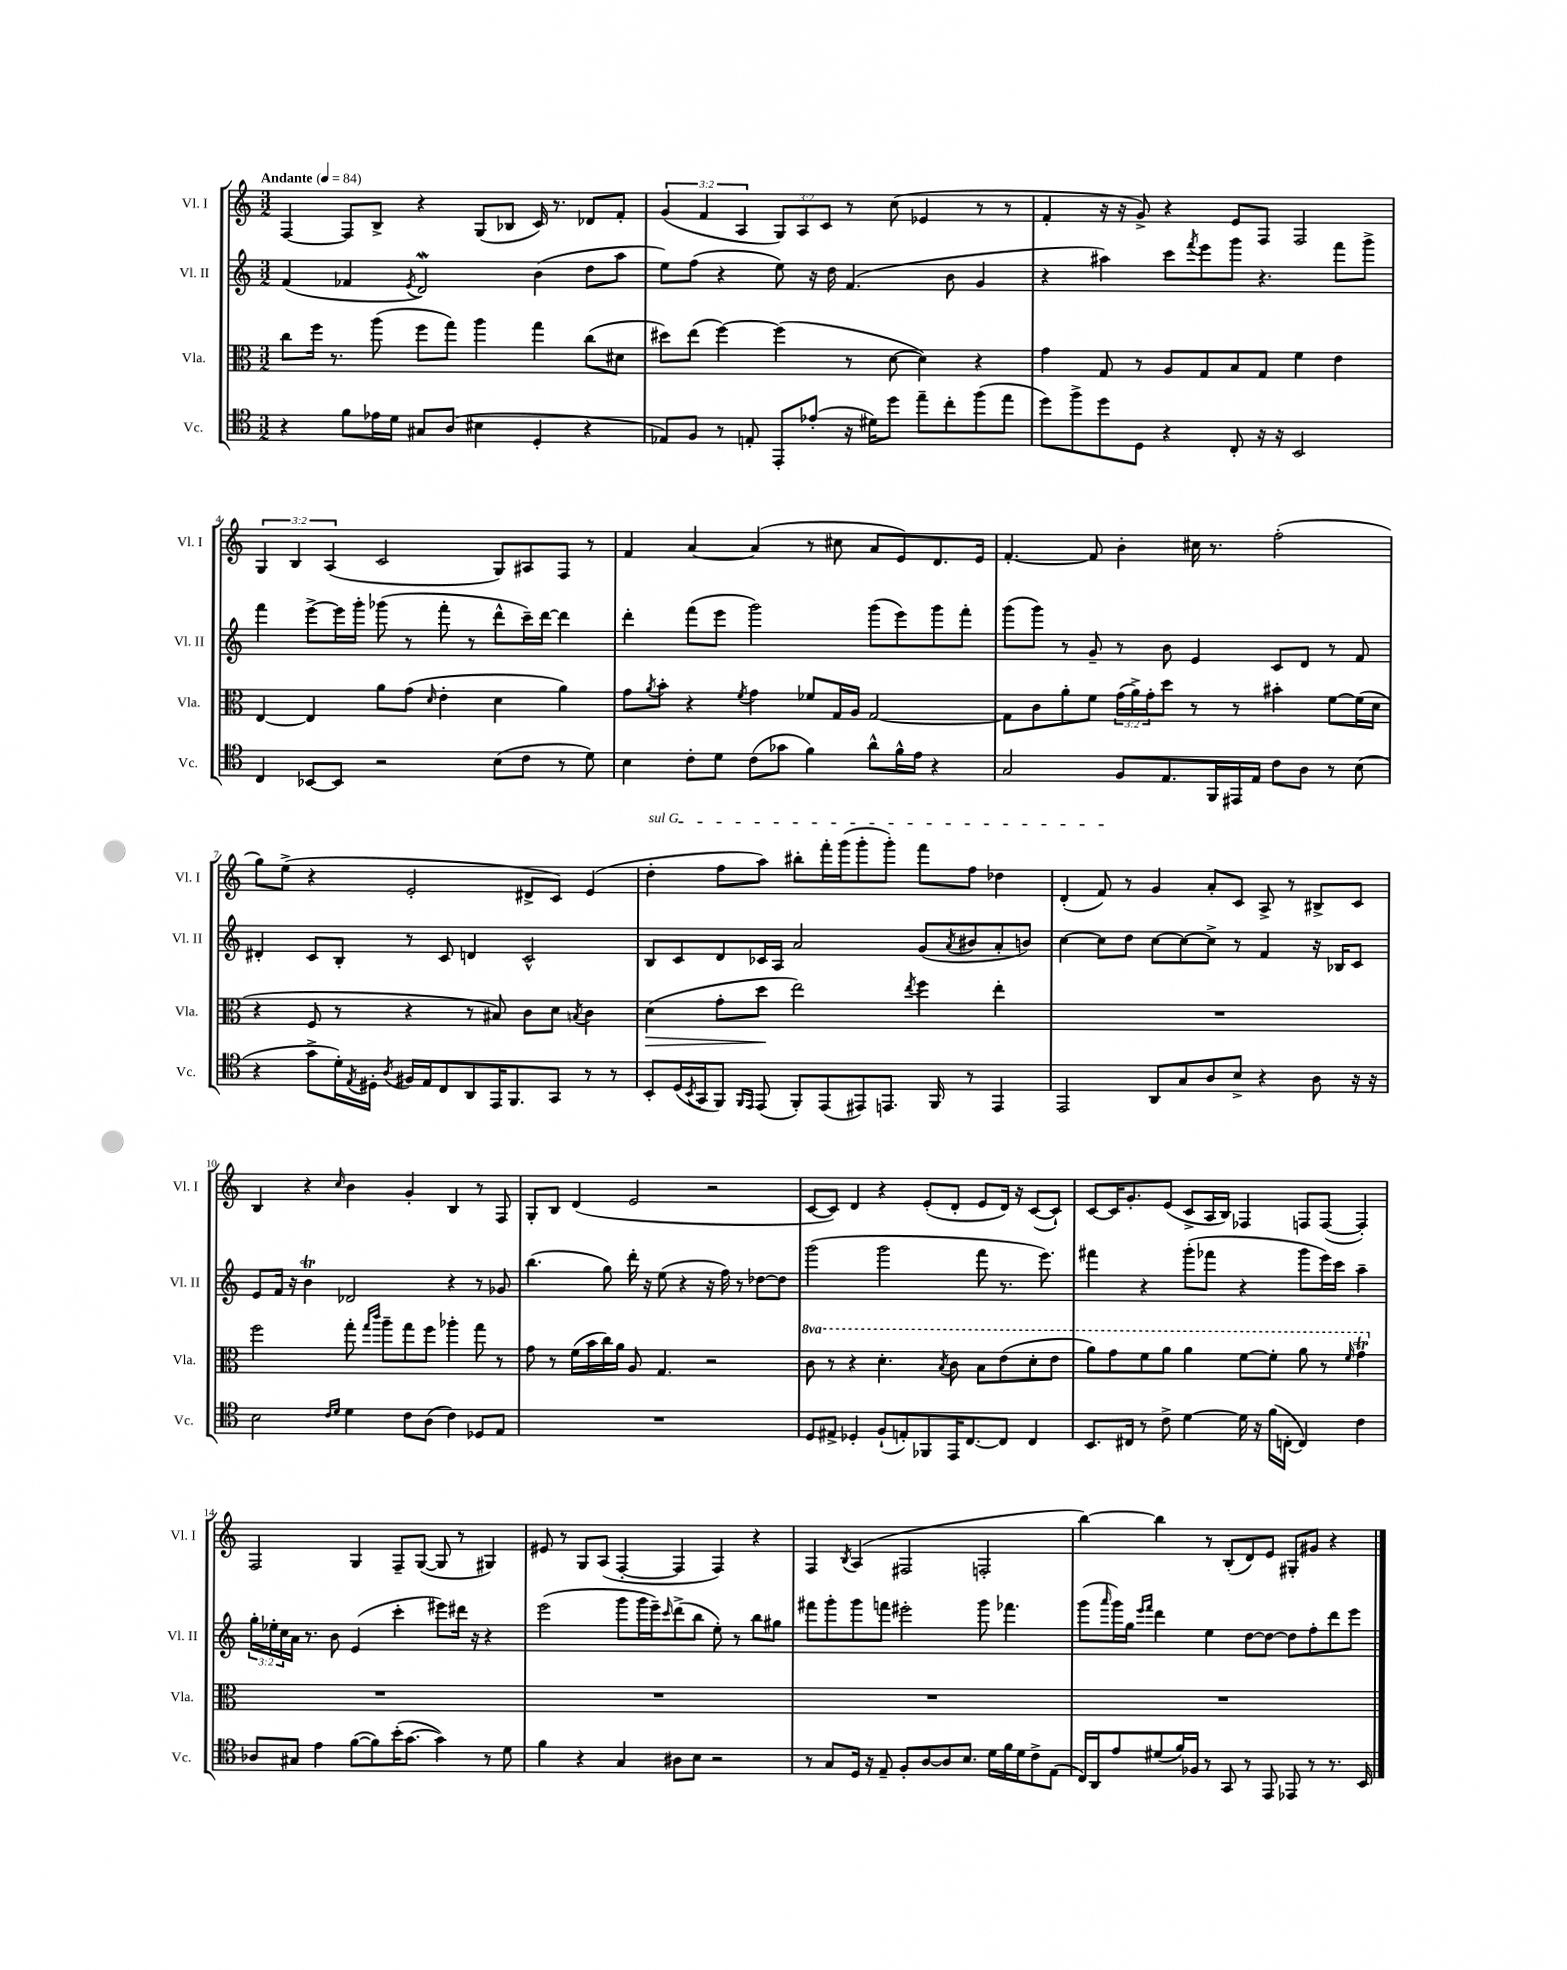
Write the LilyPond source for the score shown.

<<
\new StaffGroup <<
\new Staff = "s0" \with { instrumentName = "Vl. I" shortInstrumentName = "Vl. I" } {
    \clef treble \key c \major \numericTimeSignature \time 3/2 \override Staff.TupletNumber.text = #tuplet-number::calc-fraction-text \tempo "Andante" 4 = 84
    f4~ f8 b8-> r4 g8( bes8 c'16) r8. des'8 f'8-. |
    \tuplet 3/2 { g'4( f'4 a4 } \tuplet 3/2 { g8) a8 c'8 } r8 c''8( ees'4 r8 r8 |
    f'4-. r16 r16 g'8->) r4 e'8 f8 f2 |
    \tuplet 3/2 { g4 b4 a4( } c'2 g8) ais8 f8 r8 |
    f'4 a'4~ a'4( r8 cis''8 a'8 e'8) d'8. e'16 |
    f'4.~-. f'8 b'4-. cis''16 r8. f''2-.( |
    g''8) e''8->( r4 e'2-. dis'8-> c'8) e'4( |
    \once \override TextSpanner.bound-details.left.text = \markup { \italic "sul G" } d''4-.\startTextSpan f''8 a''8) bis''8-. f'''16-. g'''16( g'''8-. g'''8-.) f'''8 f''8 des''4 |
    d'4-.( f'8\stopTextSpan) r8 g'4 a'8-. c'8 a8-> r8 bis8-> c'8 |
    b4 r4 \grace { c''16 } b'4 g'4-. b4 r8 f8 |
    g8-. b8 d'4( e'2 r2 |
    c'8~ c'8) d'4 r4 e'8-.( d'8-. e'8 d'16) r16 c'8~( c'8-!) |
    c'8~ c'16 g'8.-. e'8( c'8-> a16 b16) fes4 f8 f8~( f4-.) |
    f2 g4 f8-- g8~( g8 r8 gis4) |
    eis'8 r8 g8 a8( f4~-. f4 f4) r4 |
    f4 \acciaccatura { b8 } a4( fis2 f2-. |
    b''4~) b''4 r8 b8-.( d'8) e'8 gis8-. gis'8 r4 \bar "|." |
}
\new Staff = "s1" \with { instrumentName = "Vl. II" shortInstrumentName = "Vl. II" } {
    \clef treble \key c \major \numericTimeSignature \time 3/2 \override Staff.TupletNumber.text = #tuplet-number::calc-fraction-text
    f'4( fes'4 \acciaccatura { e'8 } d'2\mordent) b'4( d''8 a''8 |
    e''8) f''8( r4 e''8) r16 d''16 f'4.( b'8 g'4 |
    r4 ais''4) c'''8 \acciaccatura { f'''8 } e'''8 g'''8 r4. f'''8 g'''8-> |
    f'''4 e'''8~-> e'''16 g'''16-. ges'''8( r8 f'''8-. r8 d'''8-^ c'''16--) d'''16~ d'''4 |
    d'''4-. f'''8( e'''8 g'''2) g'''8( e'''8) g'''8 f'''8-. |
    g'''8( g'''8) r8 g'8-- r8 b'8 e'4 c'8 d'8 r8 f'8 |
    dis'4-. c'8 b8-. r8 c'8 d'4 c'2-^ |
    b8 c'8 d'8 ces'16 a16 a'2 g'8( \acciaccatura { a'8 } bis'8 a'8-. b'8) |
    c''4~ c''8 d''8 c''8~ c''8~ c''8-> r8 f'4 r16 bes16 c'8 |
    e'8 f'16 r16 b'4\trill des'2 r4 r8 ges'8 |
    b''4.( g''8) d'''16-. r16 e''8( r4 r16 f''16) r8 des''8~ des''8 |
    g'''2( g'''2 f'''8 r8. e'''8.) |
    fis'''4 r4 g'''8-.( fes'''8 r4 g'''8 e'''16) c'''16 a''4-- |
    \tuplet 3/2 { g''16-. ees''16-. c''16 } a'16 r8. b'8 e'4( c'''4-. eis'''8) dis'''16 r16 r4 |
    e'''2( g'''8 g'''16 e'''16--) \grace { c'''16 } d'''8->( b''8 e''8-.) r8 b''8 gis''8 |
    fis'''8 g'''8-. g'''8 f'''8 eis'''2-. g'''8 fes'''4. |
    g'''8( \grace { a'''16 } g'''16) g''16 \grace { e'''16 f'''16 } d'''4 e''4 d''8~ d''8~ d''8 f''8-. d'''8 e'''8 \bar "|." |
}
\new Staff = "s2" \with { instrumentName = "Vla." shortInstrumentName = "Vla." } {
    \clef alto \key c \major \numericTimeSignature \time 3/2 \override Staff.TupletNumber.text = #tuplet-number::calc-fraction-text \set Staff.ottavationMarkups = #ottavation-simple-ordinals
    c''8 f''16 r8. a''8( f''8 g''8) a''4 g''4 c''8( dis'8 |
    dis''8) e''8( f''4~) f''4( r8 d'8~ d'4) r4 |
    g'4 g8 r8 a8 g8 b8 g8 f'4 e'4 |
    e4~ e4 a'8 g'8( \grace { d'16 } e'4-. d'4 a'4) |
    g'8 \acciaccatura { a'8 } b'8-. r4 \acciaccatura { f'8 } g'4 fes'8 g16 a16 g2~ |
    g8 c'8 a'8-. f'8 \tuplet 3/2 { g'16( a'16->) g'16-. } d''8 r8 r8 bis'4-. f'8~ f'16( d'16 |
    r4 f8 r8 r4 r8 bis8) c'8 d'8 \acciaccatura { b8 } c'4 |
    d'4\>( g'8-. d''8\! e''2) \acciaccatura { e''8 } f''4 e''4-. |
    R1. |
    f''2 g''8-. \grace { g''16 c'''16 } a''8-- g''8 f''8 aes''4-. g''8 r8 |
    g'8 r8 f'16( b'16 c''16) a'16 a8 g4. r2 |
    \ottava #1 c''8 r8 r4 d''4.-. \acciaccatura { b'8 } c''8 b'8 e''8( d''8-. e''8 |
    a''8) g''8 f''8 a''8 a''4 f''8~ f''8-. a''8 r8 \grace { f''16 } g''4\trill \ottava #0 |
    R1. |
    R1. |
    R1. |
    R1. \bar "|." |
}
\new Staff = "s3" \with { instrumentName = "Vc." shortInstrumentName = "Vc." } {
    \clef tenor \key c \major \numericTimeSignature \time 3/2
    r4 f'8 ees'16 d'16 gis8 a8( bis4 d4-. r4 |
    ees8) f8 r8 e8-. e,8-. ees'8-.( r16 dis'16) d''8 e''8-- c''8-. f''8( e''8 |
    d''8) f''8-> d''8 d8 r4 c8-. r16 r16 b,2 |
    c4 bes,8~ bes,8 r2 b8( c'8 r8 d'8) |
    b4 c'8-. d'8 c'8( ges'8 f'4) a'8-^ f'16-^ e'16 r4 |
    g2 f8 e8. f,16 eis,16 e16 c'8 a8 r8 b8( |
    r4 g'8-> d'16-.) \acciaccatura { e8 } dis16-. \acciaccatura { a8 } fis16 e16 c8 a,8 e,16 f,8. g,8 r8 r8 |
    b,8-. d16( \acciaccatura { b,8 } g,16 f,8) \grace { f,16 e,16 } e,8( f,8-.) e,8( eis,8) e,8. f,16 r8 e,4 |
    e,2 a,8 g8 a8 b8-> r4 a8 r16 r16 |
    b2 \grace { c'16 d'16 } d'4 c'8 a8( c'4) des8 e8 |
    R1. |
    d8 eis8-> des4-. f8-!( e8-.) fes,8 e,16 c8.~ c8 c4 |
    b,8. cis16 r8 c'8-> d'4~ d'16 r16 f'16( c16~-. c4) c'4 |
    aes8 gis8 e'4 f'8~( f'8) b'16-.( g'8.~ g'4) r8 d'8 |
    f'4 r4 g4 ais8 b8 r2 |
    r8 g8 d16 r16 e8-- f8-. a8~ a8 b8. d'16 f'16 d'16 c'8-> e8( |
    c16) a,16 e'8 dis'8( f'16) fes16 r8 g,8 r8 e,8 ees,8 r8 r8. b,16 \bar "|." |
}
>>
>>
